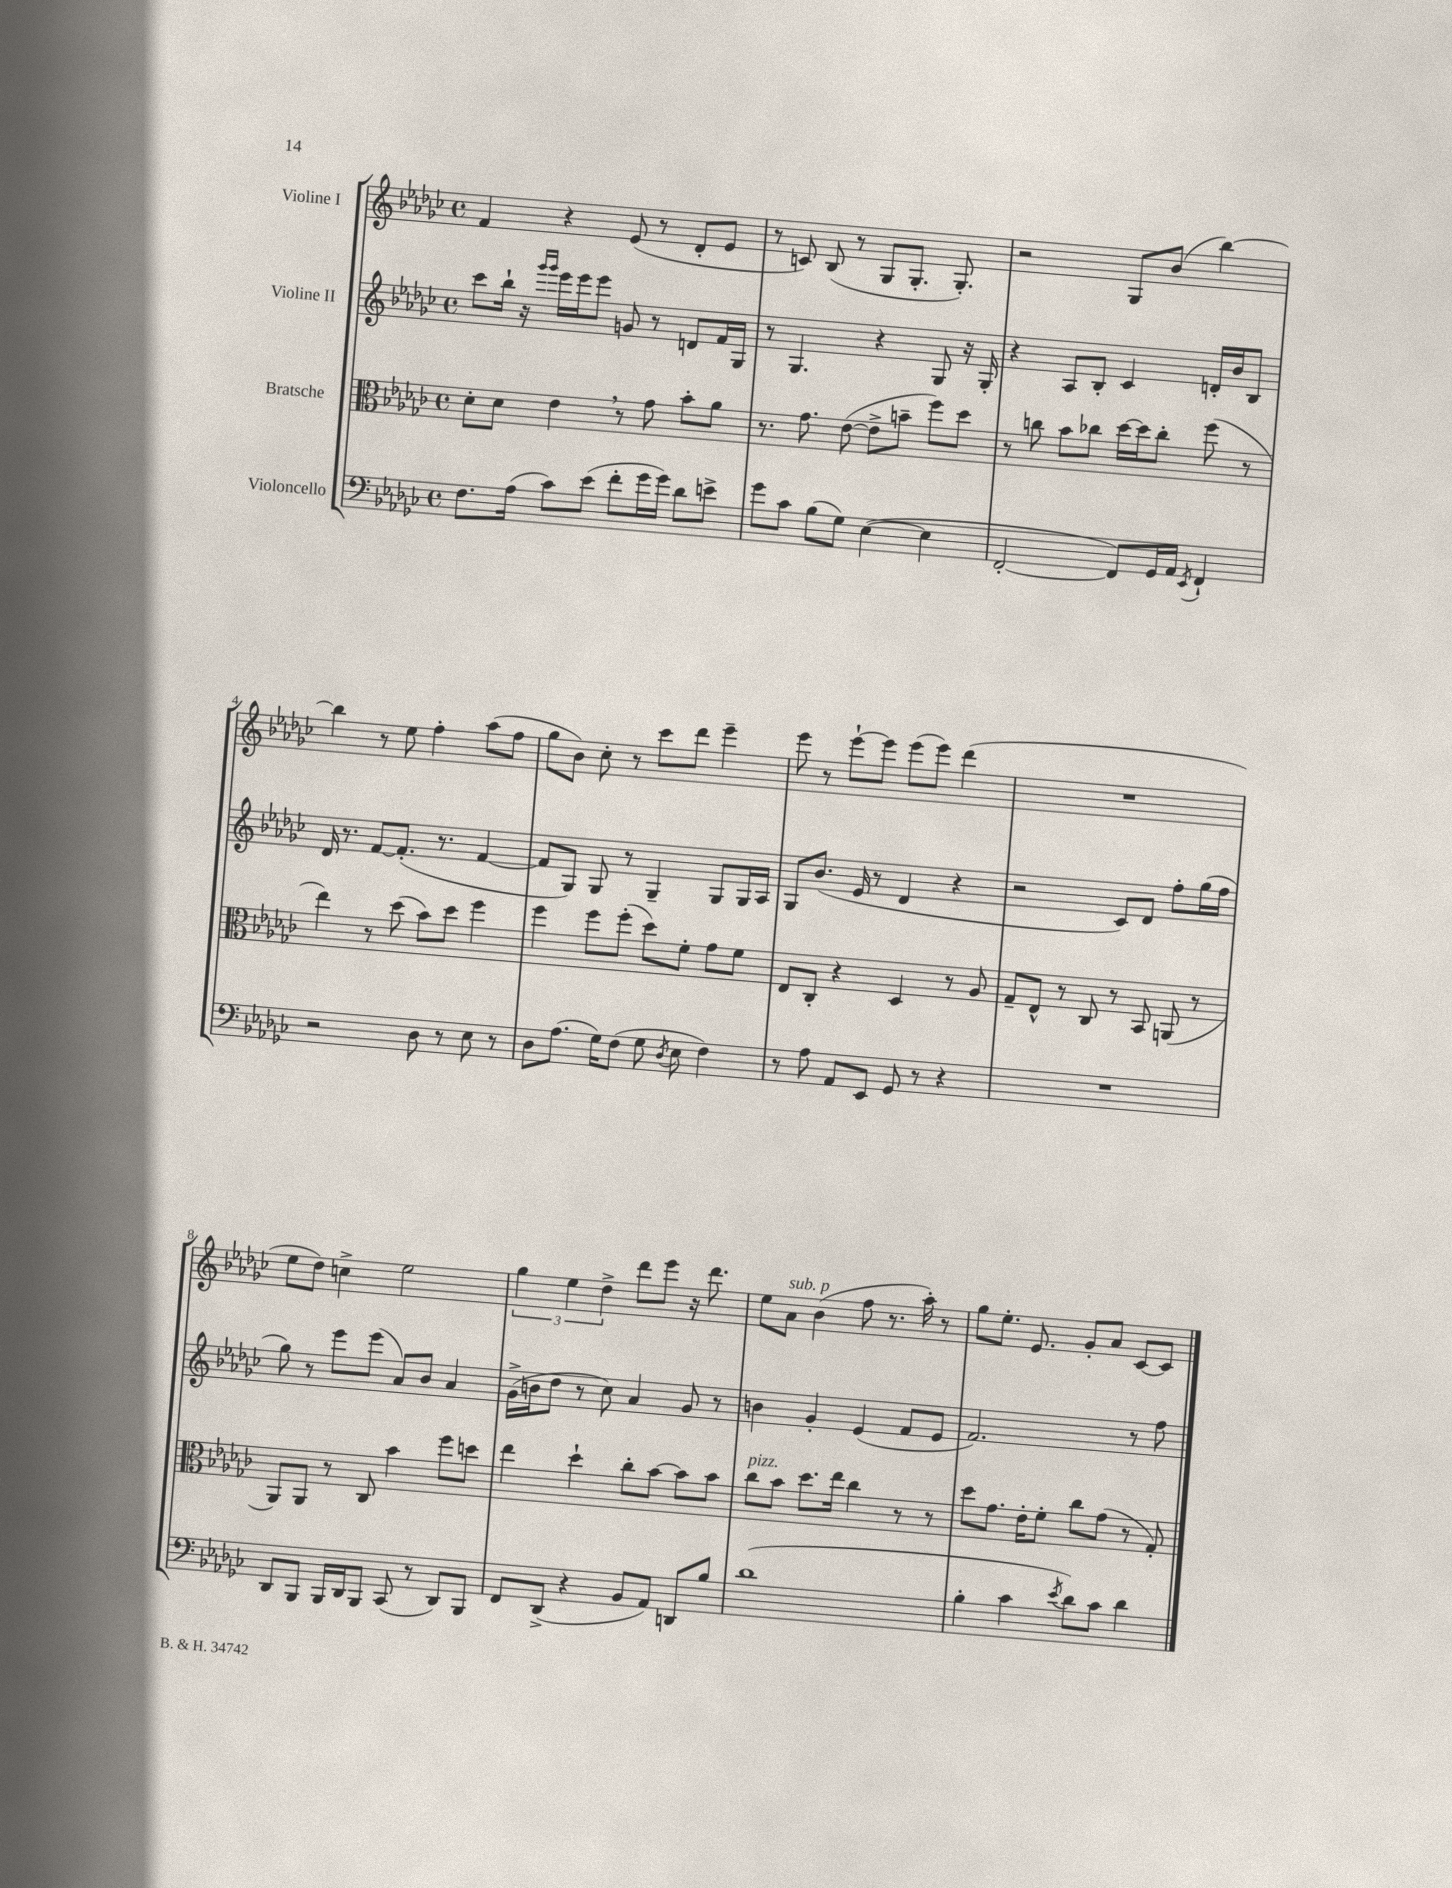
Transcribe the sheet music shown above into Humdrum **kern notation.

**kern	**kern	**kern	**kern
*part4	*part3	*part2	*part1
*staff4	*staff3	*staff2	*staff1
*I"Violoncello	*I"Bratsche	*I"Violine II	*I"Violine I
*clefF4	*clefC3	*clefG2	*clefG2
*k[b-e-a-d-g-c-]	*k[b-e-a-d-g-c-]	*k[b-e-a-d-g-c-]	*k[b-e-a-d-g-c-]
*M4/4	*M4/4	*M4/4	*M4/4
*met(c)	*met(c)	*met(c)	*met(c)
=1	=1	=1	=1
8.F\L	8d-'\L	8ccc-\L	4f/
.	8d-\J	16bb-`\Jk	.
(16A-\Jk	.	16r	.
.	.	16qqggg-/LL	.
.	.	16qqggg-/JJ	.
8c-\L)	4e-,\	16eee-\LL	4r
.	.	16eee-\J	.
(8e-\J	.	8eee-\J	.
8f'\L	8r	8gn/	(8e-/
16g-\L	8g-\	8r	8r
16g-\JJ)	.	.	.
8d-\L	8b-'\L	8dn/L	8d-'/L
8en^\J	8a-\J	16f/L	8e-/J
.	.	16G-/JJ	.
=2	=2	=2	=2
8g-\L	8.r	8r	8r
8c-\J	.	4.G-/	8cn/)
.	8.g-\	.	.
(8B-\L	.	.	(8B-/
8G-\J)	([8e-\	.	8r
([4E-\	8e-^\L]	4r	8G-/L
.	8bn~\J	.	8.G-'/J
4E-\]	8ff\L)	8G-/	.
.	.	.	8.G-'/)
.	8dd-\J	16r	.
.	.	16G-'/	.
=3	=3	=3	=3
[2FF'/	8r	4r	2r
.	8ccn\	.	.
.	8b-\L	8A-/L	.
.	8cc-X\J	8B-'/J	.
8FF/L])	[16dd-\LL	4c-/	8G-/L
.	16dd-\J]	.	.
16GG-/L	8cc-'\J	.	(8b-/J
16AA-/JJ	.	.	.
8qEE-/	.	.	.
4FF`/	(8ff\	16dn'/LL	[4bb-\)
.	.	16b-/J	.
.	8r	8B-/J	.
!!LO:LB:g=z
=4	=4	=4	=4
2r	4ee-\)	16d-/	4bb-\]
.	.	8.r	.
.	8r	[8f/L	8r
.	(8dd-\	(8.f'/J]	8ee-\
8D-\	8b-\L)	.	4ff'\
.	.	8.r	.
8r	8dd-\J	.	.
8E-\	4ff\	[4f/	(8aa-\L
8r	.	.	8ff\J
=5	=5	=5	=5
8D-\L	4ff\	8f/L]	8gg-\L
(8.A-\J	.	8G-/J)	8b-\J)
.	8ff\L	8G-/	8cc-'\
16G-\KL)	.	.	.
(8F\J	(8ff'\J	8r	8r
8G-\	8dd-\L)	4G-~/	8ccc-\L
8qD-/	.	.	.
8E-\	8f'\J	.	8ddd-\J
4F\)	8g-\L	8G-/L	4eee-~\
.	8f\J	16G-/L	.
.	.	16A-/JJ	.
=6	=6	=6	=6
8r	8E-/L	8G-/L	8eee-\
8A-\	8C-'/J	(8.b-/J	8r
8AA-/L	4r	.	[8eee-`\L
.	.	16e-/	.
8EE-/J	.	8r	8eee-\J]
8GG-/	4D-/	4d-/	(8eee-\L
8r	.	.	8eee-\J)
4r	8r	4r	(4ddd-\
.	8A-/	.	.
=7	=7	=7	=7
1r	8G-~/L	2r	1r
.	8E-^^/J	.	.
.	8r	.	.
.	8C-/	.	.
.	8r	8c-/L)	.
.	8BB-/	8d-/J	.
.	(8AAn/	8ff'\L	.
.	8r	(16gg-\L	.
.	.	16ff\JJ	.
!!LO:LB:g=z
=8	=8	=8	=8
8DD-/L	8AA-/L)	8gg-\)	8ee-\L
8BBB-/J	8AA-/J	8r	8dd-\J)
16BBB-/LL	8r	8eee-\L	4ccn^\
16DD-/J	.	.	.
8BBB-/J	8C-/	(8eee-\J	.
(8CC-/	4b-\	8a-/L)	2ee-\
8r	.	8b-/J	.
8DD-/L)	8ff\L	4a-/	.
8BBB-/J	8ddn\J	.	.
=9	=9	=9	=9
8FF/L	4ee-\	(16g-^\LL	6gg-\
.	.	16bn\J	.
(8DD-^/J	.	8dd-\J	.
.	.	.	6ee-\
4r	4dd-`\	8r	.
.	.	.	6dd-^\
.	.	8cc-\)	.
8BB-/L	8cc-'\L	4a-/	8ddd-\L
8AA-/J)	[8b-\J	.	8eee-\J
8DDn/L	8b-\L]	8g-/	16r
.	.	.	8.ddd-\
8B-/J	8b-\J	8r	.
=10	=10	=10	=10
!	!LO:TX:a:i:t=pizz.	!	!
(1d-	8cc-\L	4bn\	8ee-\L
!	!	!	!LO:TX:a:i:t=sub. p
.	8b-\J	.	8a-\J
.	8.dd-\L	4g-'/	(4b-\
.	16ee-\Jk	.	.
.	4cc-\	(4e-/	8ff\
.	.	.	8.r
.	8r	8f/L	.
.	.	.	16aa-'\)
.	8r	8e-/J	8r
=11	=11	=11	=11
4B-'\	8dd-\L	2.f/)	8gg-\L
.	8.g-\J	.	8.ee-'\J
4c-\	.	.	.
.	16e-'\KL	.	8.e-/
.	8f'\J	.	.
8qe-/	.	.	.
8d-\L)	8cc-\L	.	8g-'/L
8c-\J	(8g-\J	.	8a-/J
4d-\	8r	8r	[8c-/L
.	8G-'/)	8ff\	8c-/J]
==	==	==	==
*-	*-	*-	*-
